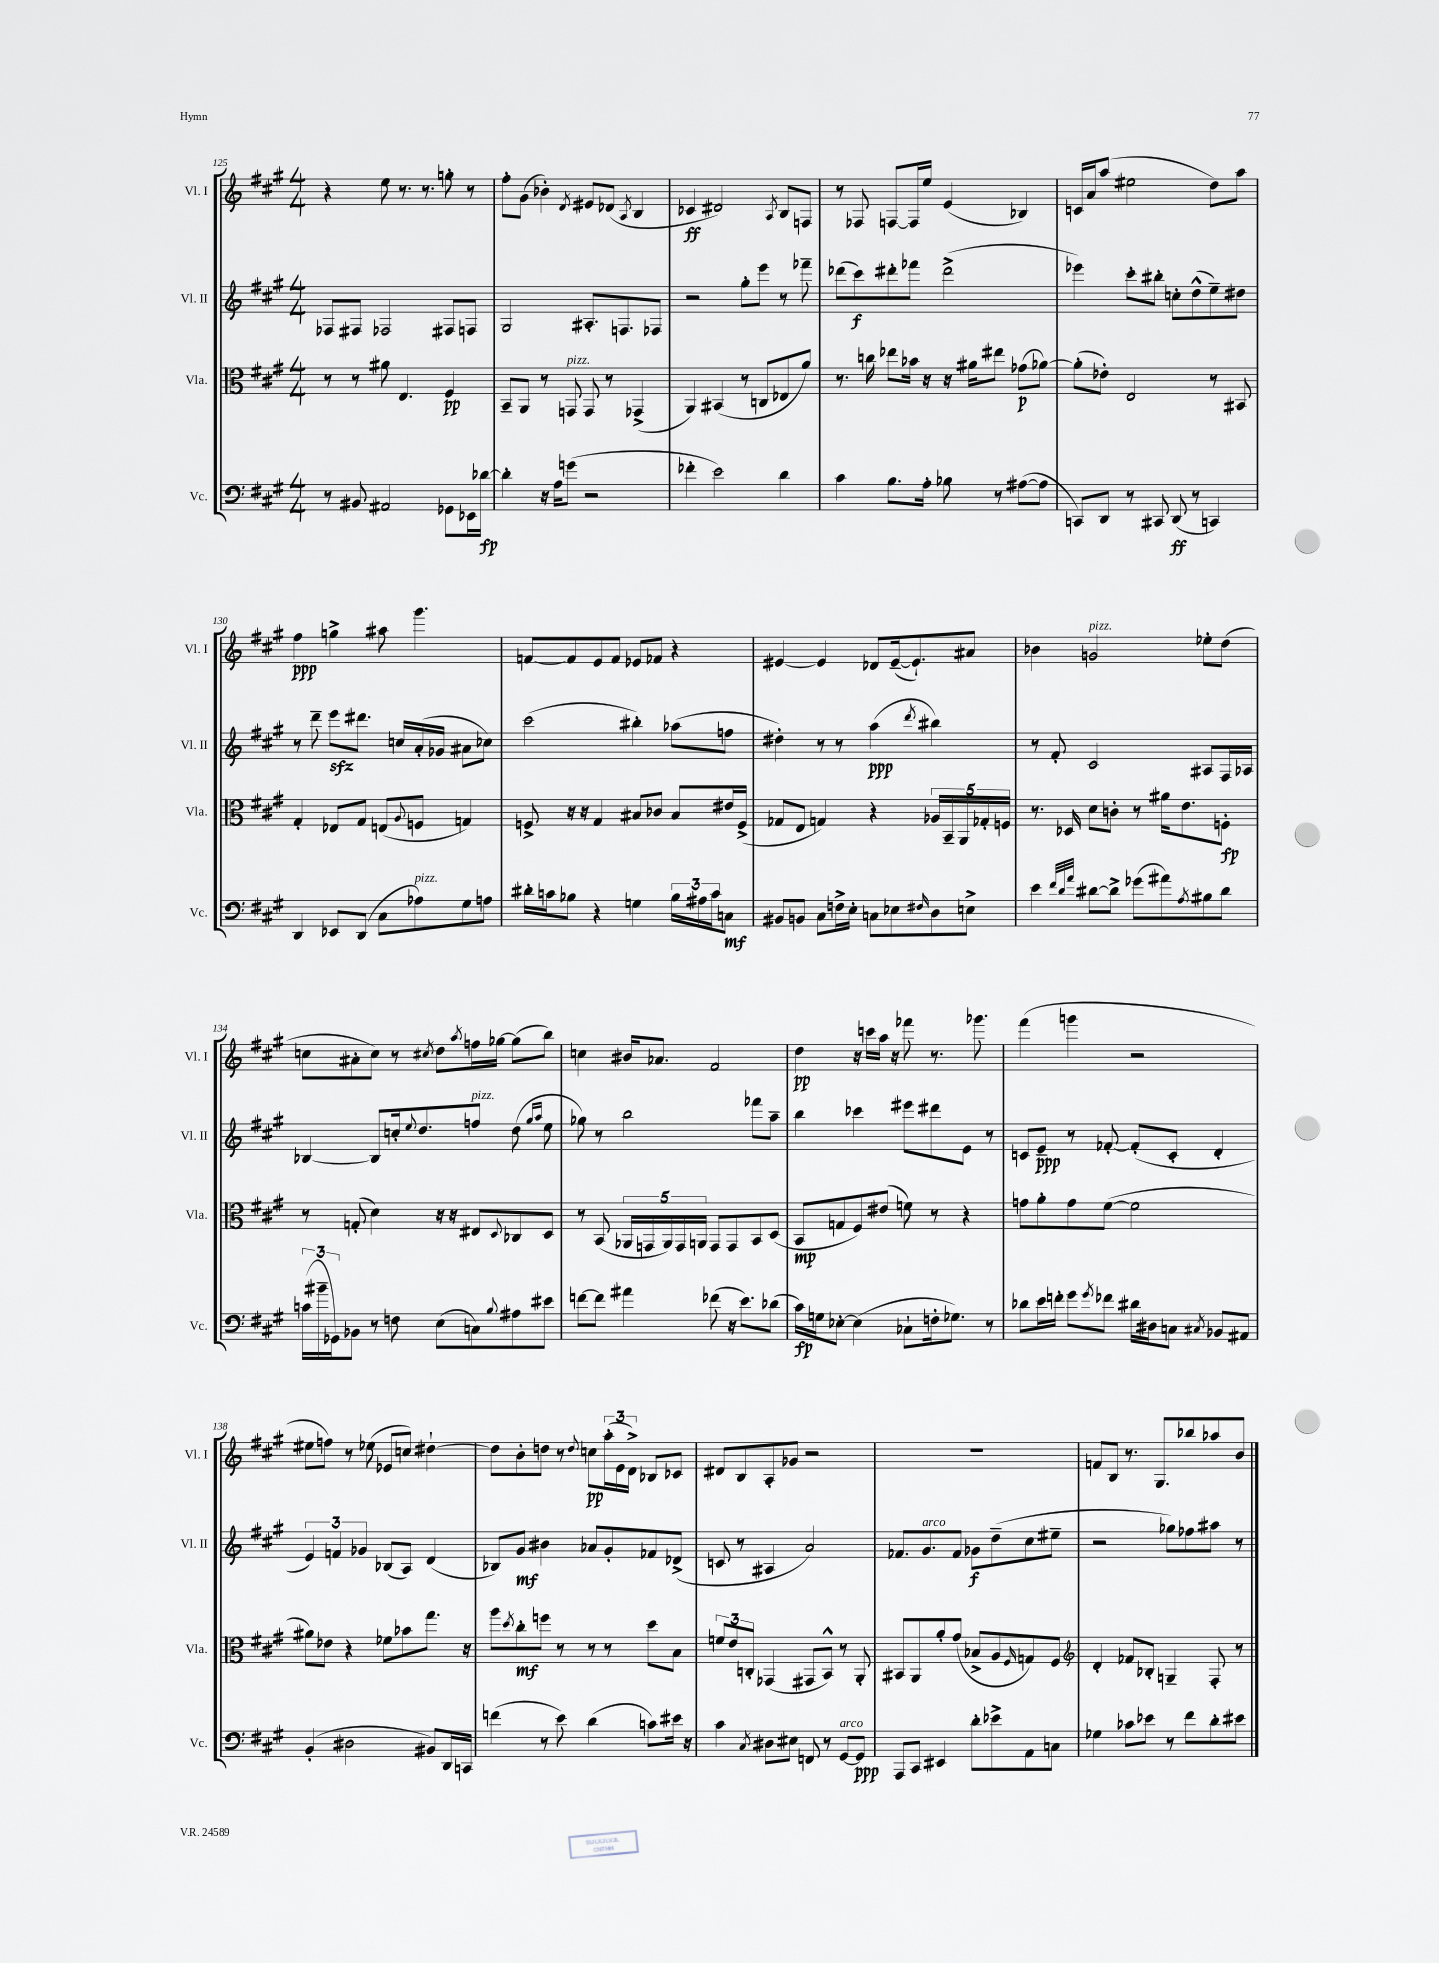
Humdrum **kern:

**kern	**kern	**kern	**kern
*staff4	*staff3	*staff2	*staff1
*clefF4	*clefC3	*clefG2	*clefG2
*k[f#c#g#]	*k[f#c#g#]	*k[f#c#g#]	*k[f#c#g#]
*M4/4	*M4/4	*M4/4	*M4/4
8r	8r	8F-	4r
8BB#	8r	8F#	.
2AA#	8a#	2F-	8ee
.	4.E	.	8.r
.	.	.	8.r
8GG-	4F#	8F#	8gg'
16EE-	.	8F	8r
[16d-	.	.	.
=	=	=	=
4d-']	8BB~	2G#	8ff#'
.	8AA	.	(8g#
16r	8r	.	4b-')
16A	.	.	.
(8g	8GG	.	.
.	.	.	8qd
2r	8GG	8.A#'	8e#
.	8r	.	(8d-
.	.	8.F	.
.	.	.	8qA
.	(4GG-^	.	4B
.	.	8F-	.
=	=	=	=
4f-'	4AA)	2r	4c-
2e)	(4BB#	.	2d#)
.	8r	8gg#'	.
.	8C	8eee	.
.	.	.	8qA
4d	8E-	8r	8B
.	8a)	8fff-~	8F
=	=	=	=
4c#	8.r	(8ddd-	8r
.	.	8ccc#)	8F-
.	16cc	.	.
8.B	8ee-	8ddd#'	[8F
.	16b-	8fff-	16F]
16A'	16r	.	16ee
8B-	16r	(2ddd#^	(4e
.	16a#	.	.
8r	8ee#	.	.
([8A#	(8g-	.	4B-)
8A#]	[8a-)	.	.
=	=	=	=
8CC)	(8a-']	4eee-)	16c
.	.	.	16a
8DD	8e-')	.	(8aa
8r	2E	8ccc#'	2ee#
8CC#	.	8bb#'	.
(8DD	.	8cc'	.
8r	.	(8dd^^	.
4CC)	8r	8ee~)	8dd)
.	8BB#	8dd#	8aa
=	=	=	=
4DD	4G#'	8r	4ff#
.	.	8ddd~	.
8EE-	8E-	8eee	4gg^
(8DD	8G#	8.ddd#	.
8C#	(8E	.	8aa#
.	.	16cc	.
.	8qqA	.	.
8A-)	8F	(16a'	4.ggg#
.	.	16g-	.
8G#	4G)	8a#	.
8A	.	8cc-)	.
=	=	=	=
16d#'	8F^	(2ccc#	[8f
16c	.	.	.
8B-	16r	.	8f]
.	16r	.	.
4r	4G#	.	8e
.	.	.	8f
4G	8B#	4bb#')	8e-
.	8c-	.	8f-
24B-	8B#	(8aa-	4r
24A#	.	.	.
24c	.	.	.
8C	16e#	8ff	.
.	(16F^	.	.
=	=	=	=
8BB#	8G-	4dd#')	[4e#
8BB	8E	.	.
8C#	4G)	8r	4e#]
16F^	.	8r	.
16E'	.	.	.
8C	4r	(4aa	8d-
8E-	.	.	([16e#~
.	.	.	8.e#`])
16qqF#	.	8qddd	.
8D	20A-	4bb#)	.
.	20BB~	.	.
.	20AA	.	.
8E^	.	.	8a#
.	20G-'	.	.
.	20F	.	.
=	=	=	=
4e	8.r	8r	4b-
.	.	8f#'	.
.	16D-	.	.
32qqf#	.	.	.
32qqd	.	.	.
32qqa	.	.	.
[8d#	8d	2c#	2g
8d#^]	8c'	.	.
(8g-	8r	.	.
8a#)	16a#	.	.
.	8.e	.	.
8qA	.	.	.
8B#	.	8A#	8ee-'
8d#	8F'	16F#	(8dd
.	.	16A-	.
=	=	=	=
(24c	8r	[4B-	8cc
24b#~	.	.	.
24GG-)	.	.	.
8BB-	(8G'	.	8a#'
8r	4d)	8B-]	8cc)
8F	.	16cc'	8r
.	.	8qqee	.
.	.	8.dd	.
.	.	.	8qcc#
(8E	16r	.	8dd
.	16r	.	.
.	.	.	8qaa
8C)	8E#	8ff	16ff
.	.	.	[16gg-
8qqB	8qqD	.	.
8A#	8C-	(8dd	(8gg-]
.	.	16qqgg#	.
.	.	16qqaa	.
8e#	8D	8ee	8bb)
=	=	=	=
[8f	8r	8gg-)	4cc
8f]	(8BB	8r	.
4a#	20AA-	2bb	16b#
.	20GG	.	.
.	.	.	8.a-
.	20AA-)	.	.
.	20GG	.	.
.	20AA	.	.
(8f-	8GG	.	2f#
16r	8GG	.	.
8.e)	.	.	.
.	8BB	8fff-	.
(8d-	(8D	8aa~	.
=	=	=	=
16c#)	8BB	4bb	4dd
16G	.	.	.
[8E-'	8G	.	.
(4E-]	8F#)	4ccc-	16r
.	.	.	16ccc
.	(8e#	.	16aa
.	.	.	16r
8C-`	8f)	8eee#	8fff-
16F'	8r	8ddd#	8.r
8.G-)	.	.	.
.	4r	8e	.
.	.	.	8.ggg-
8r	.	8r	.
=	=	=	=
8d-	8g	8c	(4fff#
16e	8a'	8e~	.
16f'	.	.	.
8g#	8g	8r	4ggg
8qg#	.	.	.
8f-	([8f#	[8f-'	.
16d#	2f#]	(8f-']	2r
16D#	.	.	.
8C	.	8c'	.
8qC#	.	.	.
8BB-	.	4d'	.
8AA#	.	.	.
=	=	=	=
(4BB'	8a#)	6e)	8ee#
.	8e-	.	8ff)
.	.	6f	.
2D#	4r	.	8r
.	.	6g-	.
.	.	.	(8ee-
.	8f-	(8B-	8e-
.	8b-	8A)	8cc)
8BB#)	8.gg#	(4d	[4dd#`
16DD	.	.	.
16CC	16r	.	.
=	=	=	=
(4f	8aa	8B-)	8dd#]
.	8qdd	.	.
.	8cc#'	8g#	8b'
8r	8ff	4b#	8dd
8e)	8r	.	8r
.	.	.	8qqdd
(4d	8r	8a-	8cc
.	8r	8g#'	(24aa'
.	.	.	24e
.	.	.	24d^)
8c)	8dd	8f-	8B-
16e#	8B	(8d-^	8c-
16r	.	.	.
=	=	=	=
4c#	12f	8c	8d#
.	12e	.	.
.	.	8r	8B
.	12C'	.	.
8qC#	.	.	.
8D#	(4GG-	4A#	8A'
8E#	.	.	8g-
8FF	8GG#	2a)	2r
8r	8BB^^)	.	.
[8GG#	8r	.	.
8GG#]	8AA'	.	.
=	=	=	=
8AAA	8BB#	8.f-	1r
8CC#	8AA	.	.
.	.	8.g#	.
4EE#	8a'	.	.
.	(8g#	8f-	.
8d'	8B-^	8g-	.
8e-^	8A	(8dd~	.
.	16qqF#	.	.
8AA	8G)	8cc#	.
8C	8F#	8ee#~	.
=	=	=	=
*	*clefG2	*	*
4G-	4d'	2r	8f
.	.	.	8B
8c-	8f-	.	8.r
8e-	8B-'	.	.
.	.	.	8.G#
8r	4G~	8gg-)	.
8f#	.	8ff-	8bb-
8d'	8F#'	8aa#	8aa-
8e#	8r	8r	8b
==	==	==	==
*-	*-	*-	*-
